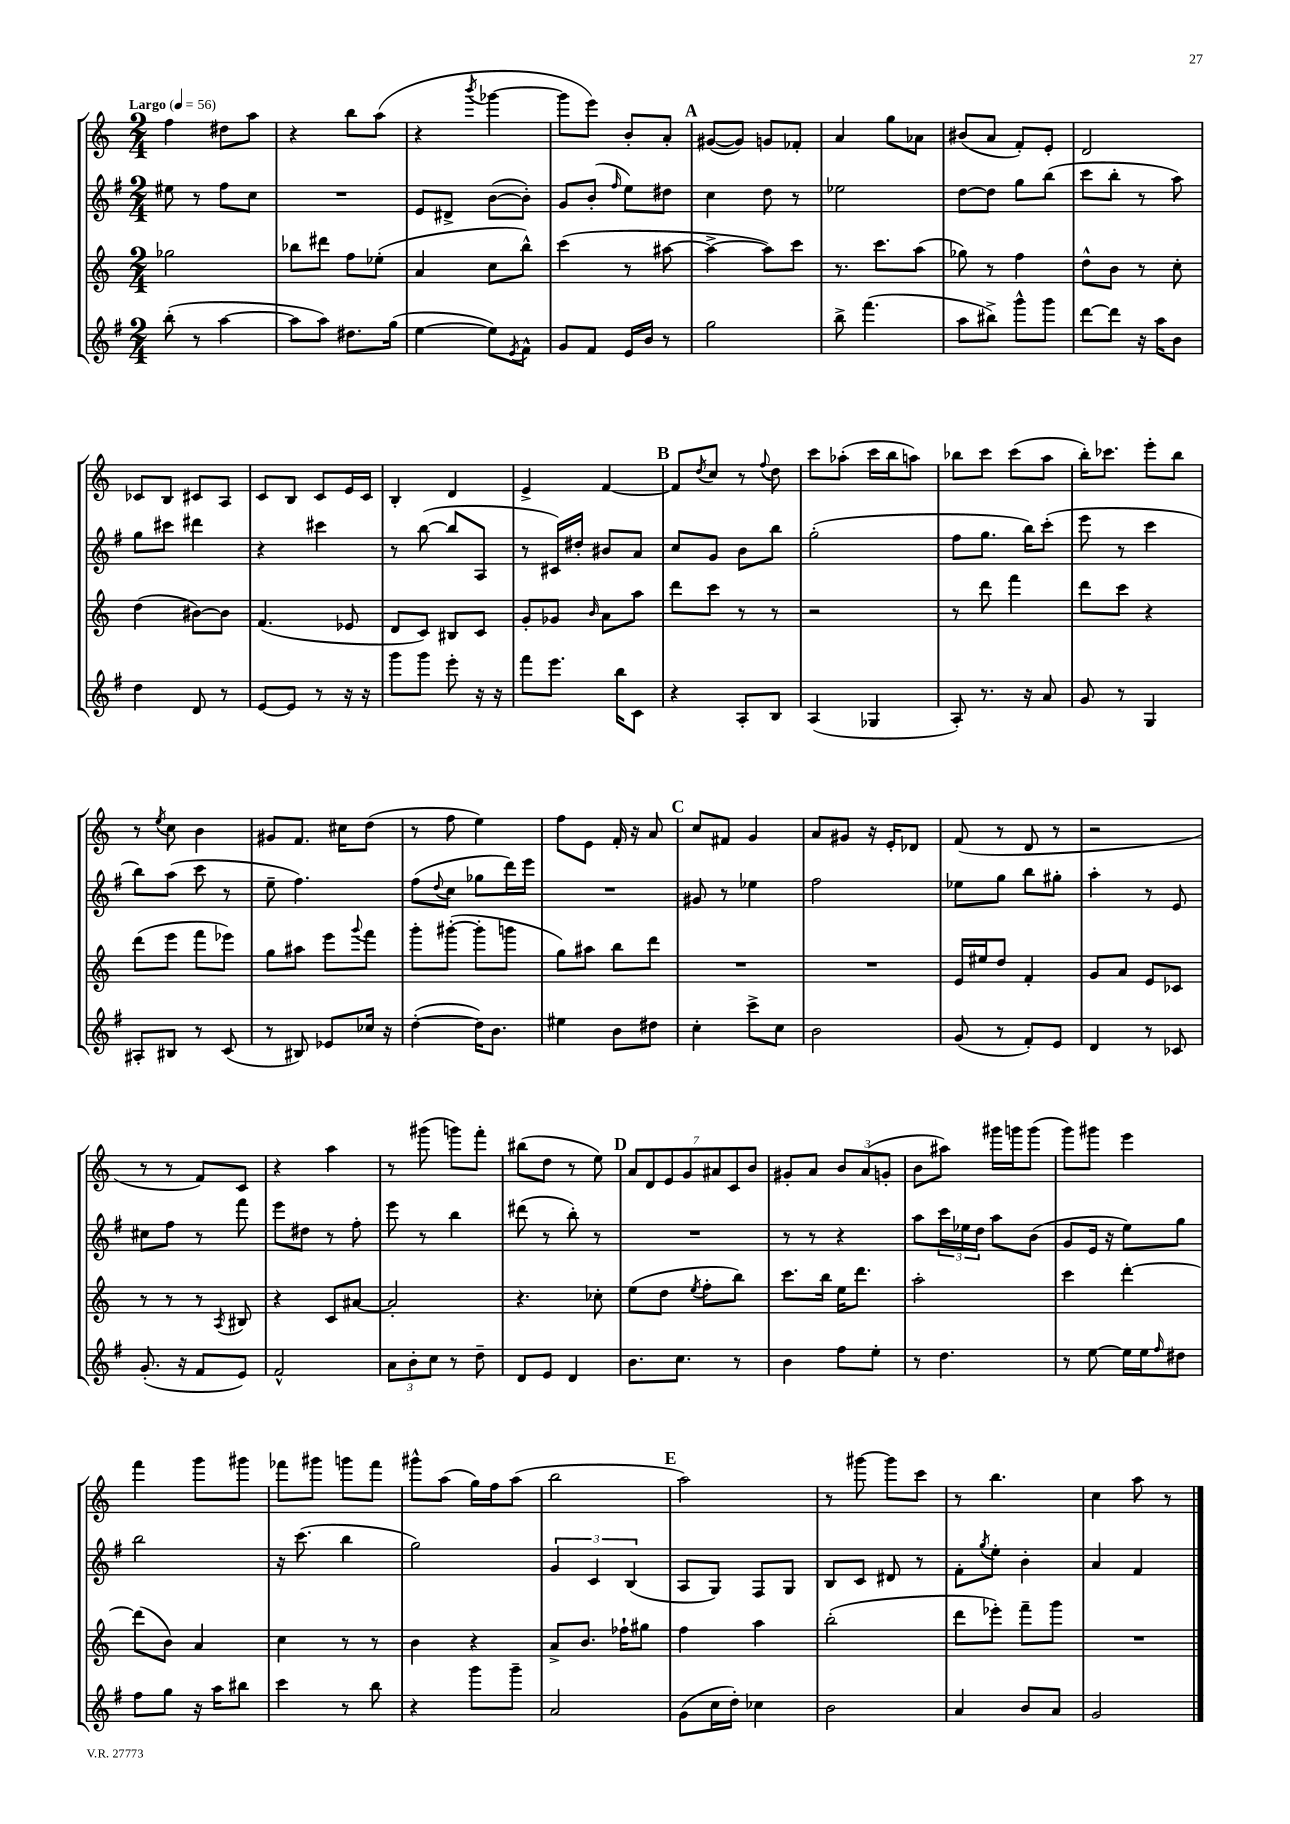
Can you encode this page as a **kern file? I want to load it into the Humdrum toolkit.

**kern	**kern	**kern	**kern
*part4	*part3	*part2	*part1
*staff4	*staff3	*staff2	*staff1
*clefG2	*clefG2	*clefG2	*clefG2
*k[f#]	*k[]	*k[f#]	*k[]
*M2/4	*M2/4	*M2/4	*M2/4
*MM56	*MM56	*MM56	*MM56
=1	=1	=1	=1
!	!	!	!LO:TX:a:B:t=Largo
(8bb'\	2gg-X\	8ee#X\	4ff\
8r	.	8r	.
[4aa\	.	8ff#\L	8dd#X\L
.	.	8cc\J	8aa\J
=2	=2	=2	=2
8aa\L]	8bb-X\L	2r	4r
8aa\J)	8ddd#X\J	.	.
8.dd#X\L	8ff\L	.	8bb\L
.	(8ee-X'\J	.	(8aa\J
(16gg\Jk	.	.	.
=3	=3	=3	=3
[4ee\	4a/	8e/L	4r
.	.	8d#X^/J	.
.	.	.	8qbbb/
8ee\L])	8cc\L	([8b\L	[4ggg-X\
8qe/	.	.	.
8f#^^\J	8bb^^\J)	8b'\J])	.
=4	=4	=4	=4
8g/L	(4ccc\	8g/L	8ggg-\L]
8f#/J	.	(8b'/J	8eee\J)
.	.	16qqff#/	.
16e/LL	8r	8ee\L)	8b'/L
16b/JJ	.	.	.
8r	[8aa#X\	8dd#X\J	8a'/J
!!LO:REH:place=s1:t=A
=5	=5	=5	=5
2gg\	4aa#^\_	4cc\	([8g#X/L
.	.	.	8g#/J])
.	8aa#\L])	8dd\	8gn/L
.	8ccc\J	8r	8f-X'/J
=6	=6	=6	=6
8bb^\	8.r	2ee-X\	4a/
(4.fff#\	.	.	.
.	8.ccc\L	.	.
.	.	.	8gg\L
.	(8aa\J	.	8a-X\J
=7	=7	=7	=7
8aa\L	8gg-X\)	[8dd\L	(8b#X/L
8bb#X^\J)	8r	8dd\J]	8a/J
8ggg^^\L	4ff\	8gg\L	8f'/L)
8ggg\J	.	(8bb\J	8e'/J
=8	=8	=8	=8
[8ddd\L	8dd^^\L	8ccc\L	2d/
8ddd\J]	8b\J	8bb'\J	.
16r	8r	8r	.
16aa\KL	.	.	.
8b\J	8cc'\	8aa\)	.
!!LO:LB:g=z
=9	=9	=9	=9
4dd\	(4dd\	8gg\L	8c-X/L
.	.	8ccc#X\J	8B/J
8d/	[8b#X\L)	4ddd#X\	8c#X/L
8r	8b#\J]	.	8A/J
=10	=10	=10	=10
[8e/L	(4.f/	4r	8c/L
8e/J]	.	.	8B/J
8r	.	4ccc#X\	8c/L
16r	8e-X/	.	16e/L
16r	.	.	16c/JJ
=11	=11	=11	=11
8ggg\L	8d/L	8r	4B'/
8ggg\J	8c/J)	([8bb\	.
8eee'\	8B#X/L	8bb/L]	4d/
16r	8c/J	8A/J	.
16r	.	.	.
=12	=12	=12	=12
8fff#\L	8g'/L	8r	4e^/
8.eee\J	8g-X/J	16c#X/LL)	.
.	.	16dd#X'/JJ	.
.	16qqb/	.	.
.	8a\L	8b#X/L	[4f/
16bb\KL	.	.	.
8c\J	8aa\J	8a/J	.
!!LO:REH:place=s1:t=B
=13	=13	=13	=13
4r	8ddd\L	8cc/L	8f/L]
.	.	.	8qdd/
.	8ccc\J	8g/J	8cc/J
8A'/L	8r	8b\L	8r
.	.	.	8qqff/
8B/J	8r	8bb\J	8dd\
=14	=14	=14	=14
(4A/	2r	(2gg'\	8ccc\L
.	.	.	(8aa-X'\J
4G-X/	.	.	16ccc\LL
.	.	.	16bb\J
.	.	.	8aan\J)
=15	=15	=15	=15
8A'/)	8r	8ff#\L	8bb-X\L
8.r	8ddd\	8.gg\J	8ccc\J
.	4fff\	.	(8ccc\L
16r	.	16bb\KL)	.
8a/	.	(8ccc'\J	8aa\J
=16	=16	=16	=16
8g/	8ddd\L	8eee\	16bb'\KL)
.	.	.	8.ccc-X\J
8r	8ccc\J	8r	.
4G/	4r	4ccc\	8eee'\L
.	.	.	8bb\J
!!LO:LB:g=z
=17	=17	=17	=17
8A#X'/L	(8ddd\L	8bb\L)	8r
.	.	.	8qee/
8B#X/J	8eee\J	(8aa\J	8cc\
8r	8fff\L	8ccc\	4b\
(8c/	8eee-X\J)	8r	.
=18	=18	=18	=18
8r	8gg\L	8ee~\	8g#X/L
8B#X/)	8aa#X\J	4.ff#\)	8.f/J
8e-X/L	8eee\L	.	.
.	.	.	16cc#X\KL
.	8qqggg/	.	.
16cc-X/Jk	8fff\J	.	(8dd\J
16r	.	.	.
=19	=19	=19	=19
([4dd'\	8ggg'\L	(8ff#\L	8r
.	.	8qqdd/	.
.	([8ggg#X'\J	8cc\J	8ff\
16dd\KL])	8ggg#'\L]	8gg-X\L	4ee\)
8.b\J	.	.	.
.	8gggn\J	16ddd\L)	.
.	.	16eee\JJ	.
=20	=20	=20	=20
4ee#X\	8gg\L)	2r	8ff\L
.	8aa#X\J	.	8e\J
8b\L	8bb\L	.	16f'/
.	.	.	16r
8dd#X\J	8ddd\J	.	8a/
!!LO:REH:place=s1:t=C
=21	=21	=21	=21
4cc'\	2r	8g#X/	8cc/L
.	.	8r	8f#X/J
8ccc^\L	.	4ee-X\	4g/
8cc\J	.	.	.
=22	=22	=22	=22
2b\	2r	2ff#\	8a/L
.	.	.	8g#X/J
.	.	.	16r
.	.	.	16e'/KL
.	.	.	8d-X/J
=23	=23	=23	=23
(8g/	16e/LL	8ee-X\L	(8f/
.	16ee#X/J	.	.
8r	8dd/J	8gg\J	8r
8f#'/L)	4f'/	8bb\L	8d/
8e/J	.	8gg#X'\J	8r
=24	=24	=24	=24
4d/	8g/L	4aa'\	2r
.	8a/J	.	.
8r	8e/L	8r	.
8c-X/	8c-X/J	8e/	.
!!LO:LB:g=z
=25	=25	=25	=25
(8.g'/	8r	8cc#X\L	8r
.	8r	8ff#\J	8r
16r	.	.	.
8f#/L	8r	8r	8f/L)
.	8qA/	.	.
8e/J)	8B#X/	8fff#\	8c/J
=26	=26	=26	=26
2f#^^/	4r	8eee\L	4r
.	.	8dd#X\J	.
.	8c/L	8r	4aa\
.	[8a#X/J	8ff#'\	.
=27	=27	=27	=27
12a\L	2a#'/]	8eee\	8r
12b'\	.	.	.
.	.	8r	(8ggg#X\
12cc\J	.	.	.
8r	.	4bb\	8gggn\L)
8dd~\	.	.	8fff'\J
=28	=28	=28	=28
8d/L	4.r	(8ddd#X\	(8bb#X\L
8e/J	.	8r	8dd\J
4d/	.	8bb'\)	8r
.	8cc-X'\	8r	8ee\)
!!LO:REH:place=s1:t=D
=29	=29	=29	=29
8.b\L	(8ee\L	2r	14a/L
.	.	.	14d/
.	8dd\J	.	.
.	.	.	14e/
8.cc\J	.	.	.
.	.	.	14g/
.	8qee/	.	.
.	8ff'\L	.	.
.	.	.	14a#X/
.	.	.	14c/
8r	8bb\J)	.	.
.	.	.	14b/J
=30	=30	=30	=30
4b\	8.ccc\L	8r	8g#X'/L
.	.	8r	8a/J
.	16bb\Jk	.	.
8ff#\L	16ee\KL	4r	12b/L
.	8.ddd\J	.	.
.	.	.	(12a/
8ee'\J	.	.	.
.	.	.	12gn'/J
=31	=31	=31	=31
8r	2aa'\	8aa\L	8b\L
4.dd\	.	24ccc\L	8aa#X\J)
.	.	24ee-X\	.
.	.	24dd\JJ	.
.	.	8aa\L	16ggg#X\LL
.	.	.	16gggn\J
.	.	(8b\J	(8ggg\J
=32	=32	=32	=32
8r	4ccc\	8g/L	8ggg\L)
[8ee\	.	16e/Jk	8ggg#X\J
.	.	16r	.
16ee\LL]	[4ddd'\	8ee\L)	4eee\
16ee\J	.	.	.
16qqff#/	.	.	.
8dd#X\J	.	8gg\J	.
!!LO:LB:g=z
=33	=33	=33	=33
8ff#\L	(8ddd\L]	2bb\	4fff\
8gg\J	8b\J)	.	.
16r	4a/	.	8ggg\L
16aa\KL	.	.	.
8bb#X\J	.	.	8ggg#X\J
=34	=34	=34	=34
4ccc\	4cc\	16r	8fff-X\L
.	.	(8.ccc\	.
.	.	.	8ggg#X\J
8r	8r	4bb\	8gggn\L
8bb\	8r	.	8fff-\J
=35	=35	=35	=35
4r	4b\	2gg\)	8ggg#X^^\L
.	.	.	(8aa\J
8ggg\L	4r	.	16gg\LL)
.	.	.	16ff\J
8ggg~\J	.	.	(8aa\J
=36	=36	=36	=36
2a/	8a^/L	6g/	2bb\
.	8.b/J	.	.
.	.	6c/	.
.	16ff-X`\KL	.	.
.	.	(6B/	.
.	8gg#X\J	.	.
!!LO:REH:place=s1:t=E
=37	=37	=37	=37
(8g\L	4ff\	8A/L	2aa\)
16cc\L	.	8G/J)	.
16dd'\JJ)	.	.	.
4cc-X\	4aa\	8F#/L	.
.	.	8G/J	.
=38	=38	=38	=38
2b\	(2bb'\	8B/L	8r
.	.	8c/J	[8ggg#X\
.	.	8d#X/	8ggg#\L]
.	.	8r	8ccc\J
=39	=39	=39	=39
4a/	8ddd\L	8f#'\L	8r
.	.	8qgg/	.
.	8eee-X'\J)	8ee'\J	4.bb\
8b/L	8fff~\L	4b'\	.
8a/J	8ggg\J	.	.
=40	=40	=40	=40
2g/	2r	4a/	4cc\
.	.	4f#/	8aa\
.	.	.	8r
==	==	==	==
*-	*-	*-	*-
